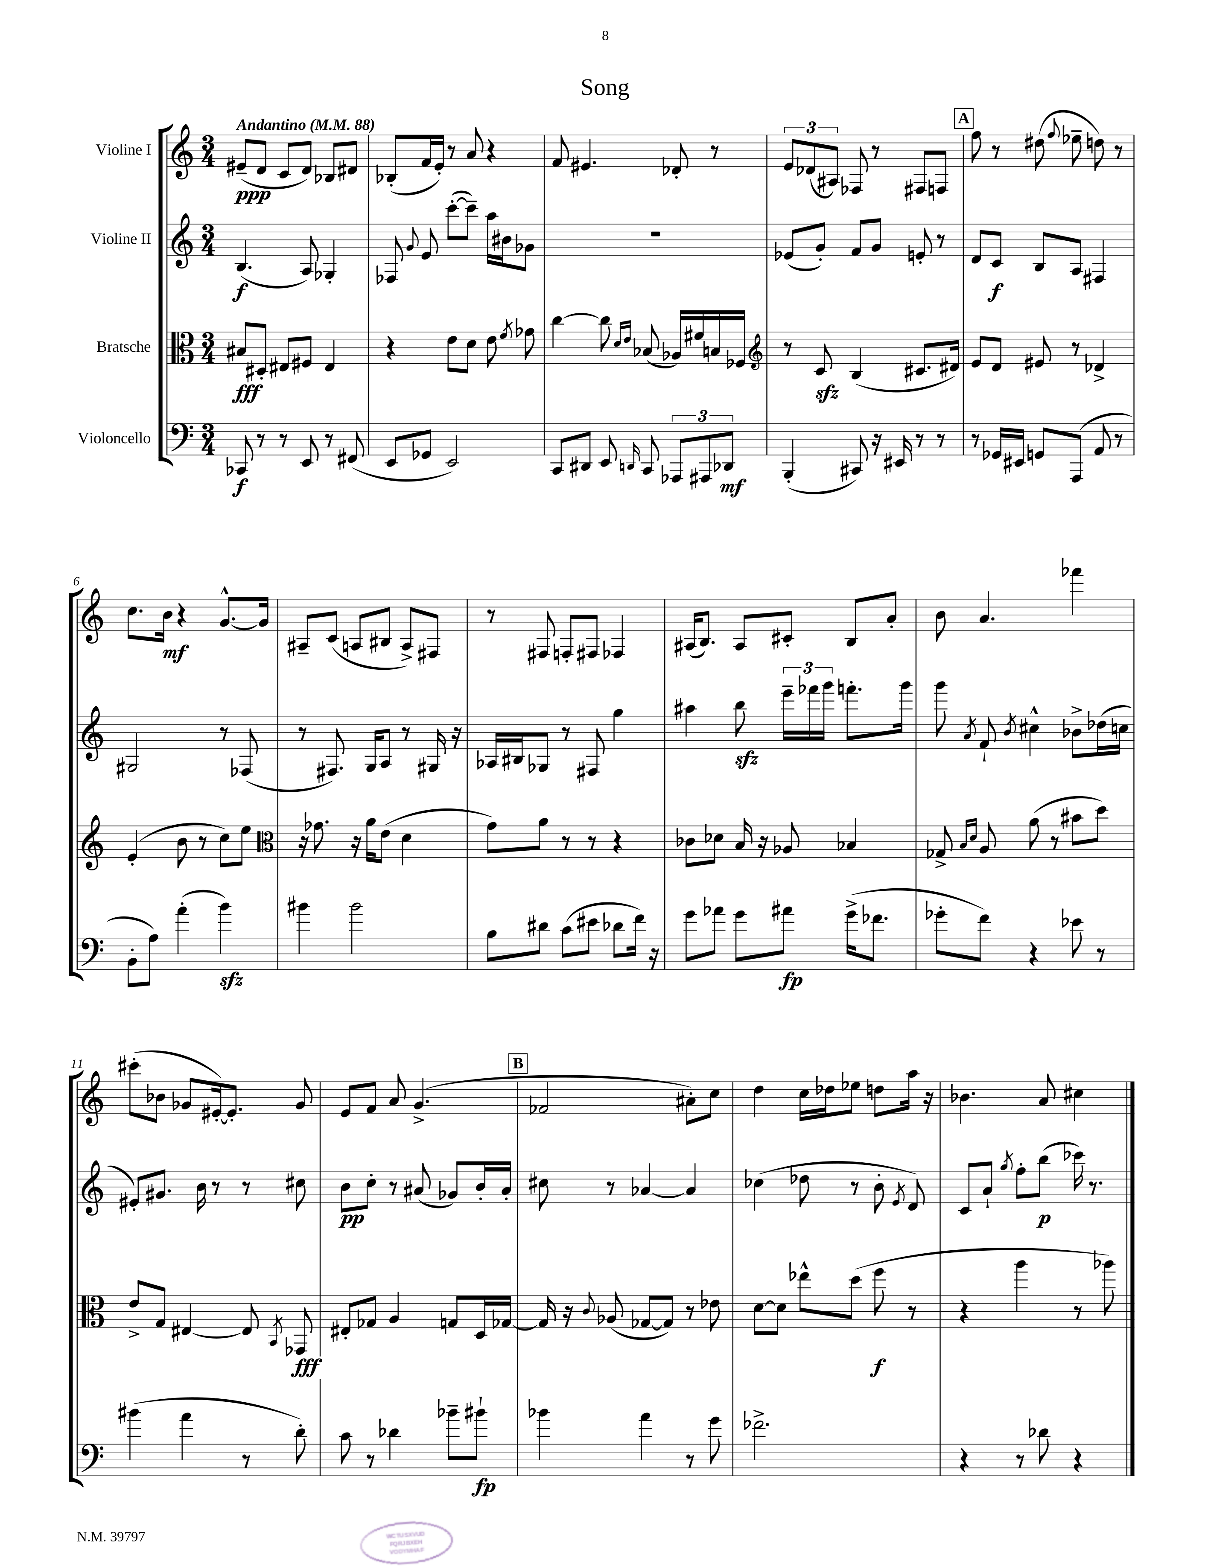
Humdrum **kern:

**kern	**kern	**kern	**kern
*staff4	*staff3	*staff2	*staff1
*clefF4	*clefC3	*clefG2	*clefG2
*k[]	*k[]	*k[]	*k[]
*M3/4	*M3/4	*M3/4	*M3/4
*MM88	*MM88	*MM88	*MM88
8CC-/	8B#/L	(4.B/	(8e#~/L
8r	8D#'/J	.	8d/J
8r	8E#/L	.	8c/L
8EE/	8F#/J	8A/)	8d/J)
8r	4E#/	4G-'/	8B-/L
(8FF#/	.	.	8d#/J
=	=	=	=
8EE/L	4r	8F-/	(8B-'/L
.	.	8qqg/	.
8GG-/J	.	8e/	16f/L
.	.	.	16e'/JJ)
2EE/)	8e\L	([8ccc'\L	8r
.	8d\J	8ccc~\]J)	8a/
.	8e\	16aa\LL	4r
.	.	16b#\J	.
.	8qf/	.	.
.	8g-\	8g-\J	.
=	=	=	=
8CC/L	[4cc\	2.r	8f/
8DD#/J	.	.	4.e#/
8EE/	8cc\]	.	.
.	16qqd/LL	.	.
16qqDD/	16qqe/JJ	.	.
8CC/	(8B-/	.	.
12AAA-/L	16A-/LL)	.	8d-'/
.	16f#/	.	.
12AAA#/	.	.	.
.	16B/	.	8r
12DD-/J	.	.	.
.	16F-/JJ	.	.
=	=	=	=
*	*clefG2	*	*
(4BBB'/	8r	(8e-/L	12e/L
.	.	.	(12d-/
.	8c/	8g'/J)	.
.	.	.	12A#/J)
8CC#/)	(4B/	8f/L	8F-/
16r	.	8g/J	8r
16EE#/	.	.	.
8r	8.c#/L	8e'/	8F#/L
8r	.	8r	8F/J
.	16d#/Jk)	.	.
=	=	=	=
8r	8e/L	8d/L	8ff\
16GG-/LL	8d/J	8c/J	8r
16EE#/JJ	.	.	.
8GG/L	8e#/	8B/L	(8dd#\
.	.	.	8qqff/
(8AAA/J	8r	8A/J	8ee-~\
8AA/	4d-^/	4F#/	8dd\)
8r	.	.	8r
=	=	=	=
8BB'\L	(4e'/	2G#/	8.cc\L
8A\J)	.	.	.
.	.	.	16b\Jk
(4a'\	8b\	.	4r
.	8r	.	.
4b\)	8cc\L)	8r	[8.g^^/L
.	8ee\J	(8F-/	.
.	.	.	16g/]Jk
=	=	=	=
*	*clefC3	*	*
4b#\	16r	8r	8A#~/L
.	8.g-\	.	.
.	.	8.F#/)	(8c/J
2b#\	16r	.	8A/L
.	16a\LK	16G/LK	.
.	(8e\J	8A/J	8B#/J
.	4d\	8r	8A^/L)
.	.	16G#/	8F#/J
.	.	16r	.
=	=	=	=
8B\L	8g\L)	16A-/LL	8r
.	.	16B#/J	.
8d#\J	8a\J	8G-/J	8F#/
(8c\L	8r	8r	8F'/L
8e#\J	8r	8F#/	8F#/J
8d-\L	4r	4gg\	4F-/
16f\Jk)	.	.	.
16r	.	.	.
=	=	=	=
8g\L	8c-\L	4aa#\	(16A#/LK
.	.	.	8.B/J)
8a-\J	8d-\J	.	.
8g\L	16B/	8bb\	8A#/L
.	16r	.	.
8a#\J	8A-/	24eee~\LL	8c#'/J
.	.	24fff-\	.
.	.	24ggg\JJ	.
(16g^\LK	4B-/	8.fff'\L	8B/L
8.f-\J	.	.	.
.	.	.	8a'/J
.	.	16ggg\Jk	.
=	=	=	=
8g-'\L	8G-^/	8ggg\	8b\
.	16qqB/LL	.	.
.	16qqd/JJ	8qa/	.
8f\J)	8A/	8f`/	4.a/
.	.	8qb/	.
4r	(8a\	4cc#^^\	.
.	8r	.	.
8e-\	8b#\L	8b-^\L	4fff-\
8r	8dd\J)	(16dd-\L	.
.	.	16cc\JJ	.
=	=	=	=
(4b#\	8e^/L	8e#'/L)	(8ccc#'\L
.	8G/J	8.g#/J	8b-\J
4a\	[4E#/	.	8g-/L
.	.	16b\	.
.	.	8r	[16e#'/k)
.	.	.	8.e#'/]J
8r	8E#/]	8r	.
.	8qBB/	.	.
8d'\)	8GG-/	8cc#\	8g-/
=	=	=	=
8c\	8E#'/L	8b\L	8e/L
8r	8G-/J	8cc'\J	8f/J
4d-\	4A/	8r	8a/
.	.	(8a#/	(4.g^/
8b-~\L	8G/L	8g-/L)	.
8b#`\J	16D/L	16b'/L	.
.	[16G-/JJ	16a#'/JJ	.
=	=	=	=
4b-\	16G-/]	8cc#\	2f-/
.	16r	.	.
.	8qqc/	.	.
.	(8A-/	8r	.
4a\	[8G-/L	[4a-/	.
.	8G-/]J)	.	.
8r	8r	4a-/]	8a#'\L)
8g\	8e-\	.	8cc\J
=	=	=	=
2.f-^\	[8d\L	(4cc-\	4dd\
.	8d\]J	.	.
.	8ee-^^\L	8dd-\	16cc\LL
.	.	.	16dd-\J
.	(8dd\J	8r	8ee-\J
.	8ff\	8b'\	8dd\L
.	.	8qe/	.
.	8r	8d/)	16aa\Jk
.	.	.	16r
=	=	=	=
4r	4r	8c/L	4.b-\
.	.	8a`/J	.
.	.	8qgg/	.
8r	4aa\	8ff'\L	.
8d-\	.	(8bb\J	8a/
4r	8r	16ccc-\)	4cc#\
.	.	8.r	.
.	8aa-\)	.	.
==	==	==	==
*-	*-	*-	*-
